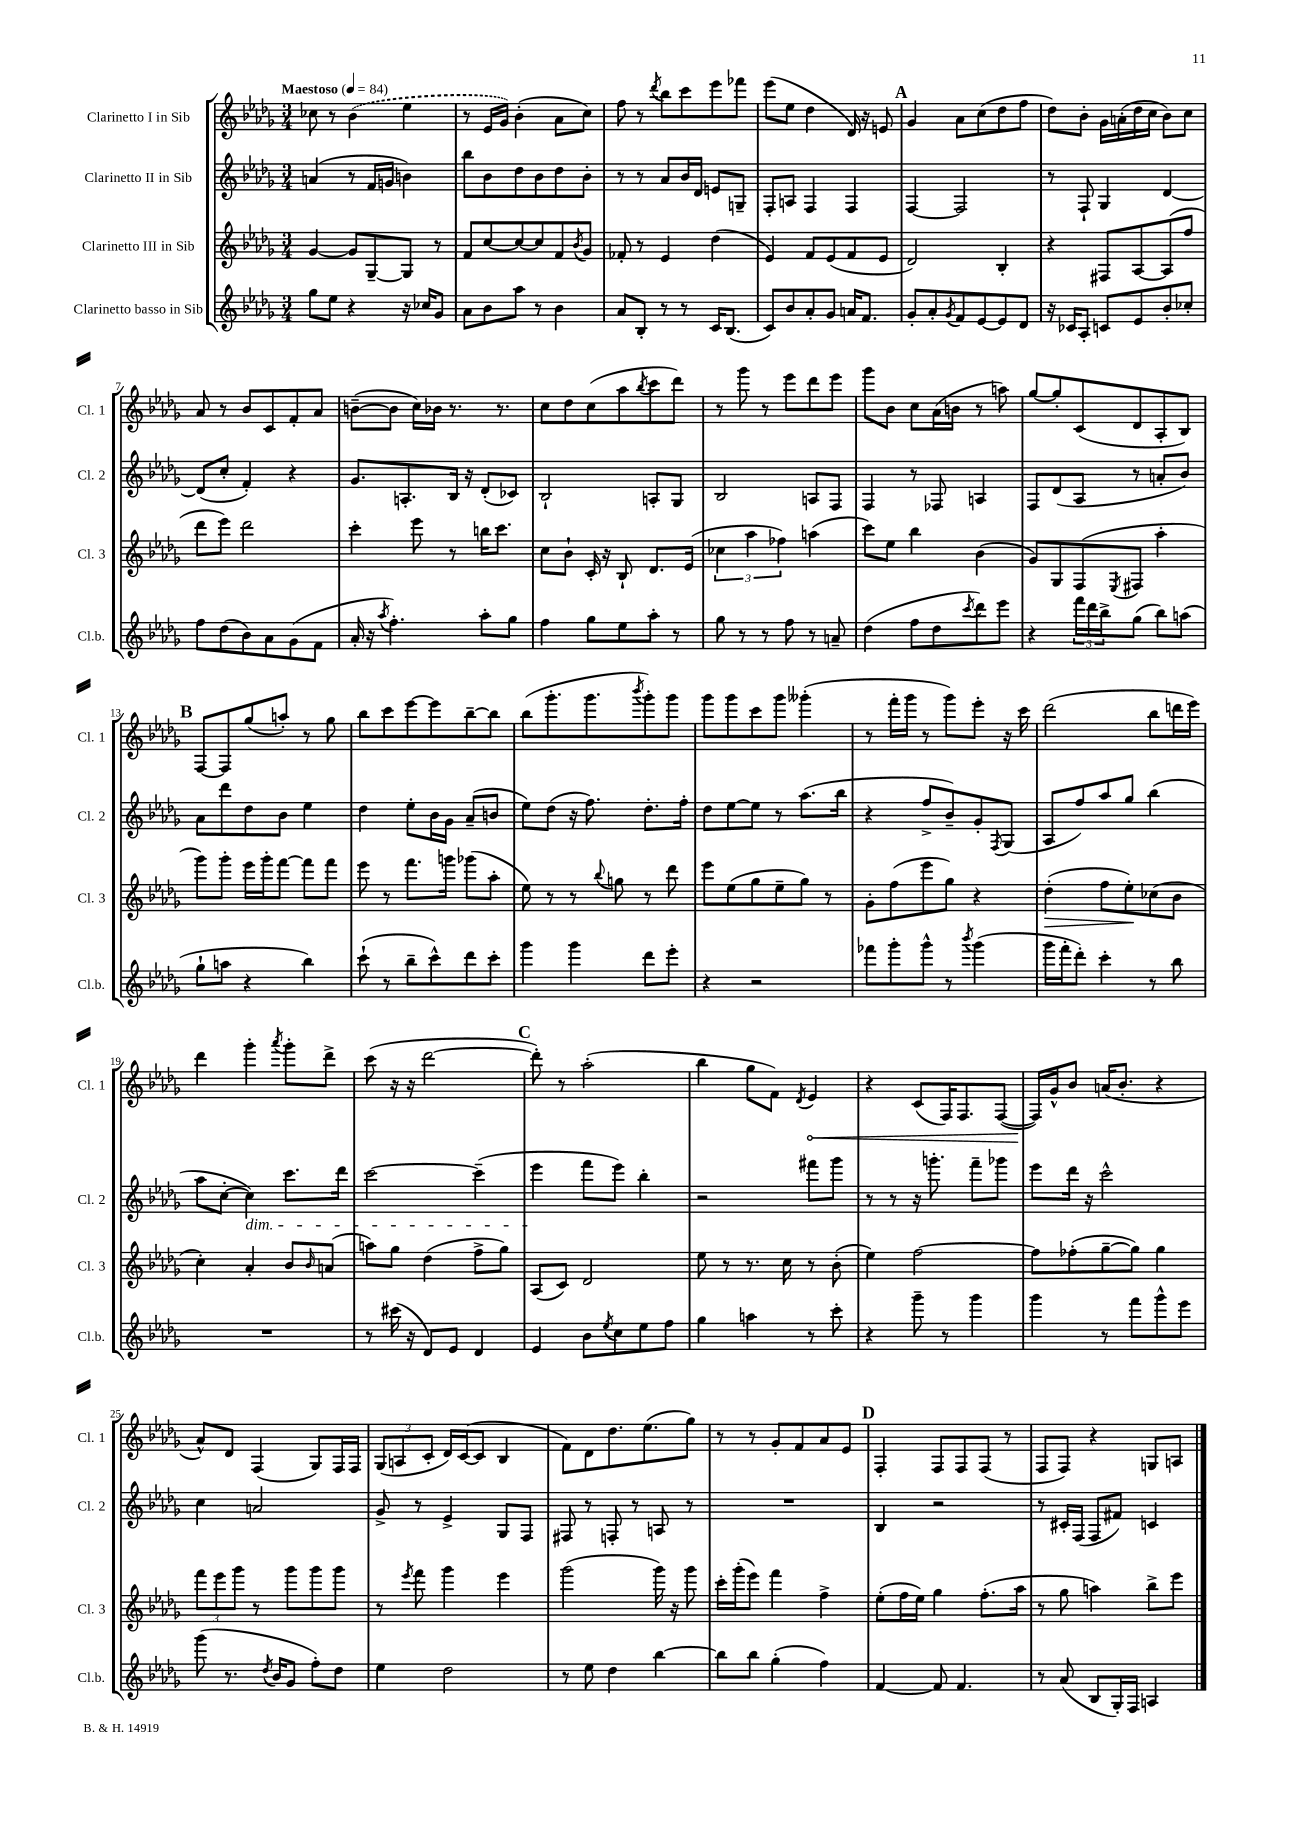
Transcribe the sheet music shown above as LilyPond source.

<<
\new StaffGroup <<
\new Staff = "s0" \with { instrumentName = "Clarinetto I in Sib" shortInstrumentName = "Cl. 1" } {
    \clef treble \key des \major \numericTimeSignature \time 3/4 \tempo "Maestoso" 4 = 84
    ces''8 r8 \once \slurDashed bes'4( ees''4 |
    r8 ees'16 ges'16) bes'4-.( aes'8 c''8) |
    f''8 r8 \acciaccatura { des'''8 } bes''8 c'''8 ees'''8 fes'''8 |
    ees'''8( ees''8 des''4 des'16) r16 e'8 |
    \mark \markup { \bold "A" } ges'4 aes'8 c''8( des''8 f''8 |
    des''8) bes'8-. ges'16 a'16-.( des''16 c''16 bes'8) c''8 |
    aes'8 r8 bes'8 c'8 f'8-. aes'8 |
    b'8~--( b'8 c''16) bes'16 r8. r8. |
    c''8 des''8 c''8( aes''8 \acciaccatura { bes''8 } c'''8 des'''8) |
    r8 ges'''8 r8 ees'''8 des'''8 ees'''8 |
    ges'''8 bes'8 c''8 aes'16( b'16 r8 a''8) |
    ges''8~ ges''8-. c'8( des'8 aes8-. bes8) |
    \mark \markup { \bold "B" } f8~ f8 ges''8( a''8-.) r8 ges''8 |
    bes''8 c'''8 ees'''8~ ees'''8 bes''8~-- bes''8 |
    bes''8( ges'''8.-. ges'''8. \acciaccatura { bes'''8 } ges'''8-.) ges'''8 |
    ges'''8 ges'''8 c'''8 ges'''8 geses'''4-.( |
    r8 f'''16-. ges'''16 r8 ges'''8) ees'''8-. r16 c'''16 |
    des'''2( bes''8 d'''16 ees'''16) |
    des'''4 ges'''4-. \acciaccatura { aes'''8 } ges'''8-. des'''8-> |
    c'''8( r16 r16 des'''2~ |
    \mark \markup { \bold "C" } des'''8-.) r8 aes''2-.( |
    bes''4 ges''8 f'8) \acciaccatura { des'8 } \once \override Hairpin.circled-tip = ##t ees'4\< |
    r4 c'8( f16) f8. f8~( |
    f16\!) ges'16-^ bes'8 a'16( bes'8.-. r4 |
    aes'8-^) des'8 f4( ges8) f16 f16 |
    \tuplet 3/2 { ges8( a8 c'8-. } des'16) c'16~( c'8 bes4 |
    f'8) des'8 des''8. ees''8.( ges''8) |
    r8 r8 ges'8-. f'8 aes'8 ees'8 |
    \mark \markup { \bold "D" } f4-. f8 f8 f8( r8 |
    f8 f8) r4 g8 a8 \bar "|." |
}
\new Staff = "s1" \with { instrumentName = "Clarinetto II in Sib" shortInstrumentName = "Cl. 2" } {
    \clef treble \key des \major \numericTimeSignature \time 3/4
    a'4( r8 f'16 g'16 b'4) |
    bes''8 bes'8 des''8 bes'8 des''8 bes'8-. |
    r8 r8 aes'8 bes'16 des'16 e'8 g8-- |
    f8-. a8 f4 f4 |
    \mark \markup { \bold "A" } f4~ f2 |
    r8 f8-! ges4 des'4~ |
    des'8( c''8-. f'4-.) r4 |
    ges'8. a8.-. bes16 r16 des'8-.( ces'8) |
    bes2-! a8-. ges8 |
    bes2 a8 f8 |
    f4 r8 fes8 a4 |
    f8 des'8( aes8 r8 a'8-. bes'8) |
    \mark \markup { \bold "B" } aes'8 des'''8 des''8 bes'8 ees''4 |
    des''4 ees''8-. bes'16 ges'16 aes'8--( b'8 |
    ees''8) des''8( r16 f''8.) des''8.-. f''16-. |
    des''8 ees''8~ ees''8 r8 aes''8.( bes''16 |
    r4 f''8-> bes'8--) ges'8-. \acciaccatura { f8 } ges8( |
    aes8 f''8) aes''8 ges''8 bes''4( |
    aes''8 c''8~-. c''4\dim) c'''8. des'''16 |
    c'''2~ c'''4--( |
    \mark \markup { \bold "C" } ees'''4\! f'''8 ees'''8) bes''4-. |
    r2 fis'''8 ges'''8 |
    r8 r8 r16 g'''8.-. f'''8-- ges'''8 |
    ees'''8 des'''16 r16 c'''2-^ |
    c''4 a'2 |
    ges'8-> r8 ees'4-> ges8 f8 |
    fis8 r8 f8-. r8 a8 r8 |
    R2. |
    \mark \markup { \bold "D" } bes4 r2 |
    r8 cis'16-. f16( f8 fis'8) c'4 \bar "|." |
}
\new Staff = "s2" \with { instrumentName = "Clarinetto III in Sib" shortInstrumentName = "Cl. 3" } {
    \clef treble \key des \major \numericTimeSignature \time 3/4
    ges'4~ ges'8 ges8~-- ges8 r8 |
    f'8 c''8~ c''8~ c''8 f'8 \acciaccatura { bes'8 } ges'8 |
    fes'8-. r8 ees'4 des''4( |
    ees'4) f'8 ees'8( f'8 ees'8 |
    \mark \markup { \bold "A" } des'2) bes4-. |
    r4 fis8 aes8~ aes8( f''8 |
    des'''8 ees'''8) des'''2 |
    c'''4-. ees'''8 r8 b''16 c'''8. |
    c''8 bes'8-! c'16-. r16 bes8-! des'8. ees'16( |
    \tuplet 3/2 { ces''4 aes''4 fes''4) } a''4( |
    c'''8) ees''8 bes''4 bes'4( |
    ges'8) ges8 f8( \acciaccatura { ees8 } fis8 aes''4-. |
    \mark \markup { \bold "B" } ges'''8) ges'''8-. ees'''16 ges'''16-. f'''8~ f'''8 f'''8 |
    ees'''8 r8 f'''8. g'''16 ges'''8( aes''8-. |
    ees''8) r8 r8 \appoggiatura { bes''8 } g''8 r8 des'''8 |
    ees'''8 ees''8( ges''8 ees''8-- ges''8) r8 |
    ges'8-. f''8( ees'''8 ges''8) r4 |
    des''4-.\>( f''8 ees''8-.\!) ces''8( bes'8 |
    c''4-.) aes'4-. bes'8 \grace { bes'16 } a'8( |
    a''8) ges''8 des''4( f''8-> ges''8) |
    \mark \markup { \bold "C" } aes8( c'8) des'2 |
    ees''8 r8 r8. c''16 r8 bes'8-.( |
    ees''4) f''2~ |
    f''8 fes''8-.( ges''8~-- ges''8) ges''4 |
    \tuplet 3/2 { f'''8 ees'''8 ges'''8 } r8 ges'''8 ges'''8 ges'''8 |
    r8 \acciaccatura { ees'''8 } f'''8 ges'''4 ees'''4 |
    ges'''2( ges'''16) r16 ges'''8 |
    c'''16-. ges'''16-.( ees'''8) f'''4 f''4-> |
    \mark \markup { \bold "D" } ees''8-.( f''16 ees''16) ges''4 f''8.-.( aes''16 |
    r8 ges''8 a''4) bes''8-> ees'''8 \bar "|." |
}
\new Staff = "s3" \with { instrumentName = "Clarinetto basso in Sib" shortInstrumentName = "Cl.b." } {
    \clef treble \key des \major \numericTimeSignature \time 3/4
    ges''8 ees''8 r4 r16 ces''16 ges'8 |
    aes'8 bes'8 aes''8 r8 bes'4 |
    aes'8 bes8-. r8 r8 c'16 bes8.( |
    c'8) bes'8 aes'8-. ges'8 a'16 f'8. |
    \mark \markup { \bold "A" } ges'8-. aes'8-. \acciaccatura { ges'8 } f'8 ees'8~ ees'8 des'8 |
    r16 ces'16 aes8-. c'8 ees'8 bes'8-. ces''8-. |
    f''8 des''8( bes'8) aes'8 ges'8( f'8 |
    aes'16-. r16 \acciaccatura { aes''8 } f''4.-.) aes''8-. ges''8 |
    f''4 ges''8 ees''8 aes''8-. r8 |
    ges''8 r8 r8 f''8 r8 a'8-- |
    des''4( f''8 des''8 \acciaccatura { c'''8 } des'''8) ees'''8 |
    r4 \tuplet 3/2 { f'''16 des'''16 bes''16-> } ges''8( bes''8) a''8( |
    \mark \markup { \bold "B" } ges''8-! a''8 r4 bes''4) |
    c'''8-!( r8 bes''8-- c'''8-^) des'''8 c'''8-. |
    ges'''4 ges'''4 des'''8 ees'''8-. |
    r4 r2 |
    fes'''8 ges'''8-. ges'''8-^ r8 \acciaccatura { bes'''8 } ges'''4( |
    ges'''16 f'''16-. des'''8-.) c'''4-. r8 bes''8 |
    R2. |
    r8 cis'''16( r16 des'8) ees'8 des'4 |
    \mark \markup { \bold "C" } ees'4 bes'8 \acciaccatura { ees''8 } c''8 ees''8 f''8 |
    ges''4 a''4 r8 c'''8-. |
    r4 ges'''8-- r8 ges'''4 |
    ges'''4 r8 f'''8 ges'''8-^ ees'''8 |
    ges'''8( r8. \acciaccatura { des''8 } bes'16 ges'8 f''8-.) des''8 |
    ees''4 des''2 |
    r8 ees''8 des''4 bes''4~ |
    bes''8 bes''8 ges''4-.( f''4) |
    \mark \markup { \bold "D" } f'4~ f'8 f'4. |
    r8 aes'8( bes8 ges16-.) f16 a4 \bar "|." |
}
>>
>>
